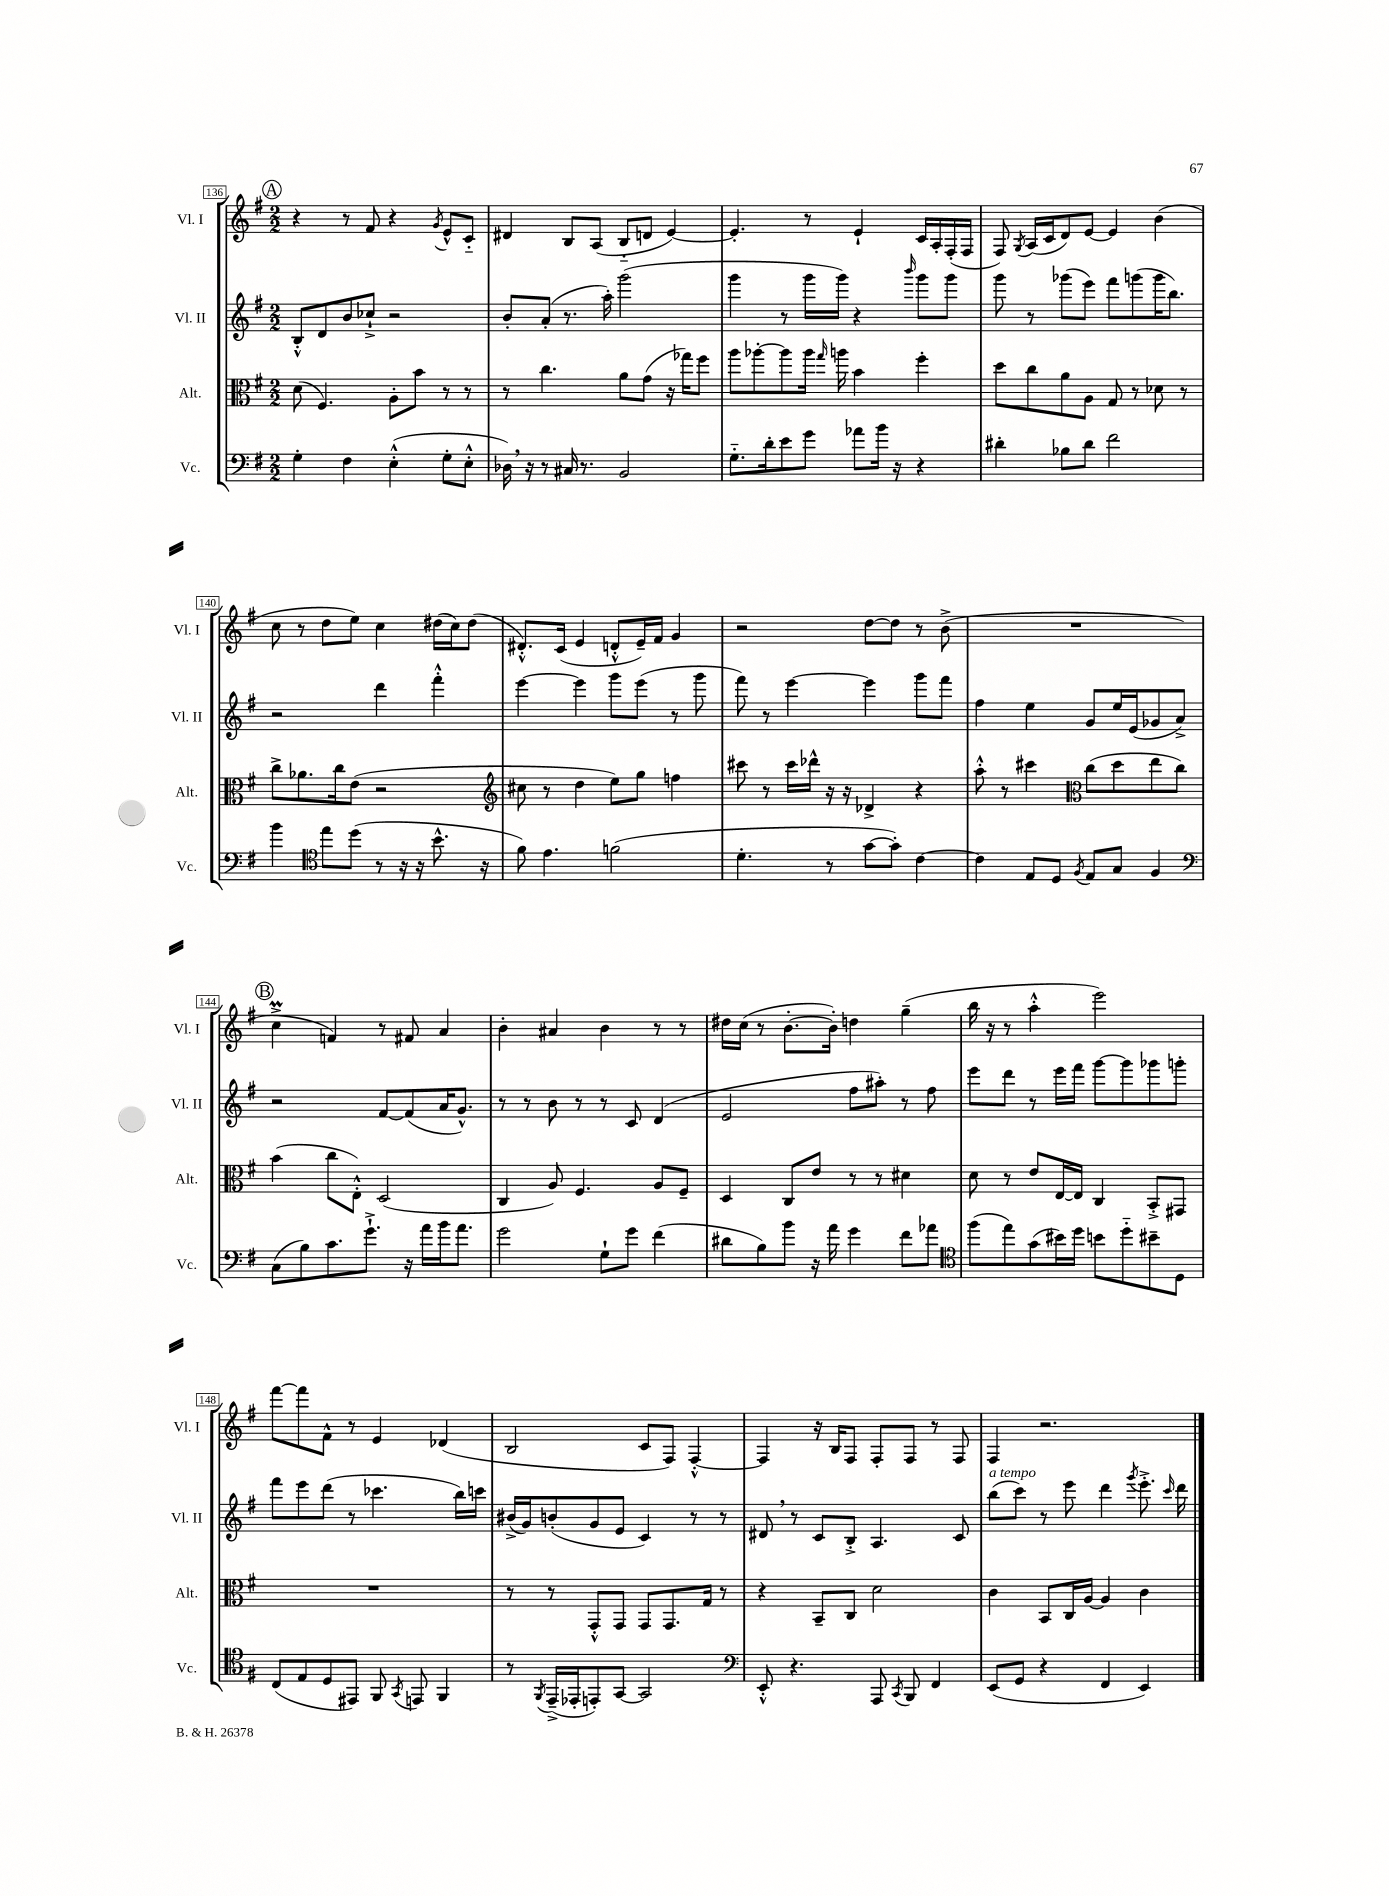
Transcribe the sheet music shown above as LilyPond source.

<<
\new StaffGroup <<
\new Staff = "s0" \with { instrumentName = "Vl. I" shortInstrumentName = "Vl. I" } {
    \clef treble \key g \major \numericTimeSignature \time 2/2
    \autoBeamOff \mark \markup { \circle "A" } r4 r8 fis'8 r4 \acciaccatura { g'8 } e'8[-^ c'8]-_ |
    dis'4 b8[ a8]( b8[-_ d'8] e'4~) |
    e'4.-. r8 e'4-! c'16[ a16-. fis16-.( fis16] |
    fis8) \acciaccatura { g8 } a16[( c'16 d'8) e'8]~ e'4 b'4( |
    c''8 r8 d''8[ e''8]) c''4 dis''16[( c''16) dis''8]( |
    dis'8.[-.-^) c'16]( e'4 d'8[-.-^ e'16--) fis'16] g'4 |
    r2 d''8[~ d''8] r8 b'8->( |
    R1 |
    \mark \markup { \circle "B" } c''4->\prall f'4) r8 fis'8 a'4 |
    b'4-. ais'4 b'4 r8 r8 |
    dis''16[ c''16]( r8 b'8.[~-. b'16]-.) d''4 g''4--( |
    b''16 r16 r8 a''4-.-^ e'''2) |
    fis'''8[~ fis'''8 fis'8]-^ r8 e'4 des'4( |
    b2 c'8[ fis8]) fis4~-.-^ |
    fis4 r16 b16[ fis8] fis8[-. fis8] r8 fis8 |
    fis4 r2. \bar "|." |
}
\new Staff = "s1" \with { instrumentName = "Vl. II" shortInstrumentName = "Vl. II" } {
    \clef treble \key g \major \numericTimeSignature \time 2/2
    \autoBeamOff \mark \markup { \circle "A" } b8[-.-^ d'8 b'8 ces''8]-!-> r2 |
    b'8[-. a'8]-.( r8. a''16-.) g'''2( |
    g'''4 r8 g'''16[ g'''16]) r4 \grace { b'''16 } g'''8[ g'''8] |
    g'''8 r8 ges'''8[( e'''8]) fis'''8[ g'''8( g'''16 b''8.]) |
    r2 d'''4 fis'''4-.-^ |
    e'''4~ e'''4 g'''8[ e'''8]( r8 g'''8 |
    fis'''8) r8 e'''4~ e'''4 g'''8[ fis'''8] |
    fis''4 e''4 g'8[ e''16 e'16( ges'8 a'8]->) |
    \mark \markup { \circle "B" } r2 fis'8[~ fis'8( a'16 g'8.]-^) |
    r8 r8 b'8 r8 r8 c'8 d'4( |
    e'2 fis''8[ ais''8]-.) r8 fis''8 |
    e'''8[ d'''8] r8 e'''16[ fis'''16] g'''8[~ g'''8 ges'''8 g'''8]-. |
    fis'''8[ e'''8 d'''8]( r8 ces'''4. b''16[) c'''16] |
    bis'16[->( g'16) b'8-.( g'8 e'8] c'4) r8 r8 |
    dis'8 \breathe r8 c'8[ b8]-.-> a4. c'8 |
    b''8[^\markup { \italic "a tempo" }( c'''8]) r8 e'''8 d'''4 \acciaccatura { g'''8 } e'''8.-.-> \grace { c'''16 } d'''16 \bar "|." |
}
\new Staff = "s2" \with { instrumentName = "Alt." shortInstrumentName = "Alt." } {
    \clef alto \key g \major \numericTimeSignature \time 2/2
    \autoBeamOff \mark \markup { \circle "A" } d'8( fis4.) a8[-. b'8] r8 r8 |
    r8 c''4. a'8[ g'8]( r16 ges''16[) fis''8] |
    a''8[ aes''8~-. aes''8 aes''16] \grace { g''16 } a''16 b'4 fis''4-. |
    d''8[ c''8 a'8 a8] g8 r8 des'8 r8 |
    c''8[-> aes'8. c''16 e'8]( r2 |
    \clef treble cis''8 r8 d''4 e''8[) g''8] f''4 |
    cis'''8 r8 cis'''16[ des'''16]-^ r16 r16 des'4-> r4 |
    a''8-.-^ r8 cis'''4 \clef alto c''8[( d''8 e''8 c''8]) |
    \mark \markup { \circle "B" } b'4( c''8[ e8]-.-^) d2( |
    c4 a8) fis4. a8[ fis8]-- |
    d4 c8[ e'8] r8 r8 dis'4 |
    d'8 r8 e'8[ e16~ e16] c4 b,8[-.-> gis,8] |
    R1 |
    r8 r8 g,8[-.-^ g,8] g,8[ g,8. g16] r8 |
    r4 b,8[-- c8] d'2 |
    c'4 b,8[ c16 a16]~ a4 c'4 \bar "|." |
}
\new Staff = "s3" \with { instrumentName = "Vc." shortInstrumentName = "Vc." } {
    \clef bass \key g \major \numericTimeSignature \time 2/2
    \autoBeamOff \mark \markup { \circle "A" } g4-. fis4 e4-.-^( g8[-. e8]-.-^ |
    des16) \breathe r16 r8 cis16 r8. b,2 |
    g8.[-_ d'16-. e'8 g'8] aes'8[ b'16] r16 r4 |
    dis'4-. bes8[ dis'8] fis'2 |
    b'4 \clef tenor e''8[ d''8]( r8 r16 r16 b'8.-^ r16 |
    fis'8) e'4. f'2( |
    d'4.-. r8 g'8[~ g'8]-.) c'4~ |
    c'4 e8[ d8] \acciaccatura { fis8 } e8[ g8] fis4 |
    \mark \markup { \circle "B" } \clef bass c8[( b8) c'8. g'8.]-!-> r16 a'16[ b'16 a'8.] |
    g'2 g8[-! g'8] fis'4( |
    dis'8[ b8) b'8] r16 a'16 g'4 fis'8[ aes'8] |
    \clef tenor fis''8[( e''8) g'8( bis'16) d''16] b'8[ d''8-_ bis'8-- d8] |
    c8[( e8 d8 eis,8]) fis,8 \acciaccatura { g,8 } e,8 fis,4 |
    r8 \acciaccatura { fis,8 } e,16[--->( ees,16-. e,8-.) g,8]~ g,2 |
    \clef bass e,8-.-^ r4. a,,8 \acciaccatura { c,8 } b,,8 fis,4 |
    e,8[( g,8] r4 fis,4 e,4) \bar "|." |
}
>>
>>
\layout { \context { \Score currentBarNumber = #136 \override BarNumber.stencil = #(make-stencil-boxer 0.1 0.3 ly:text-interface::print) } }
